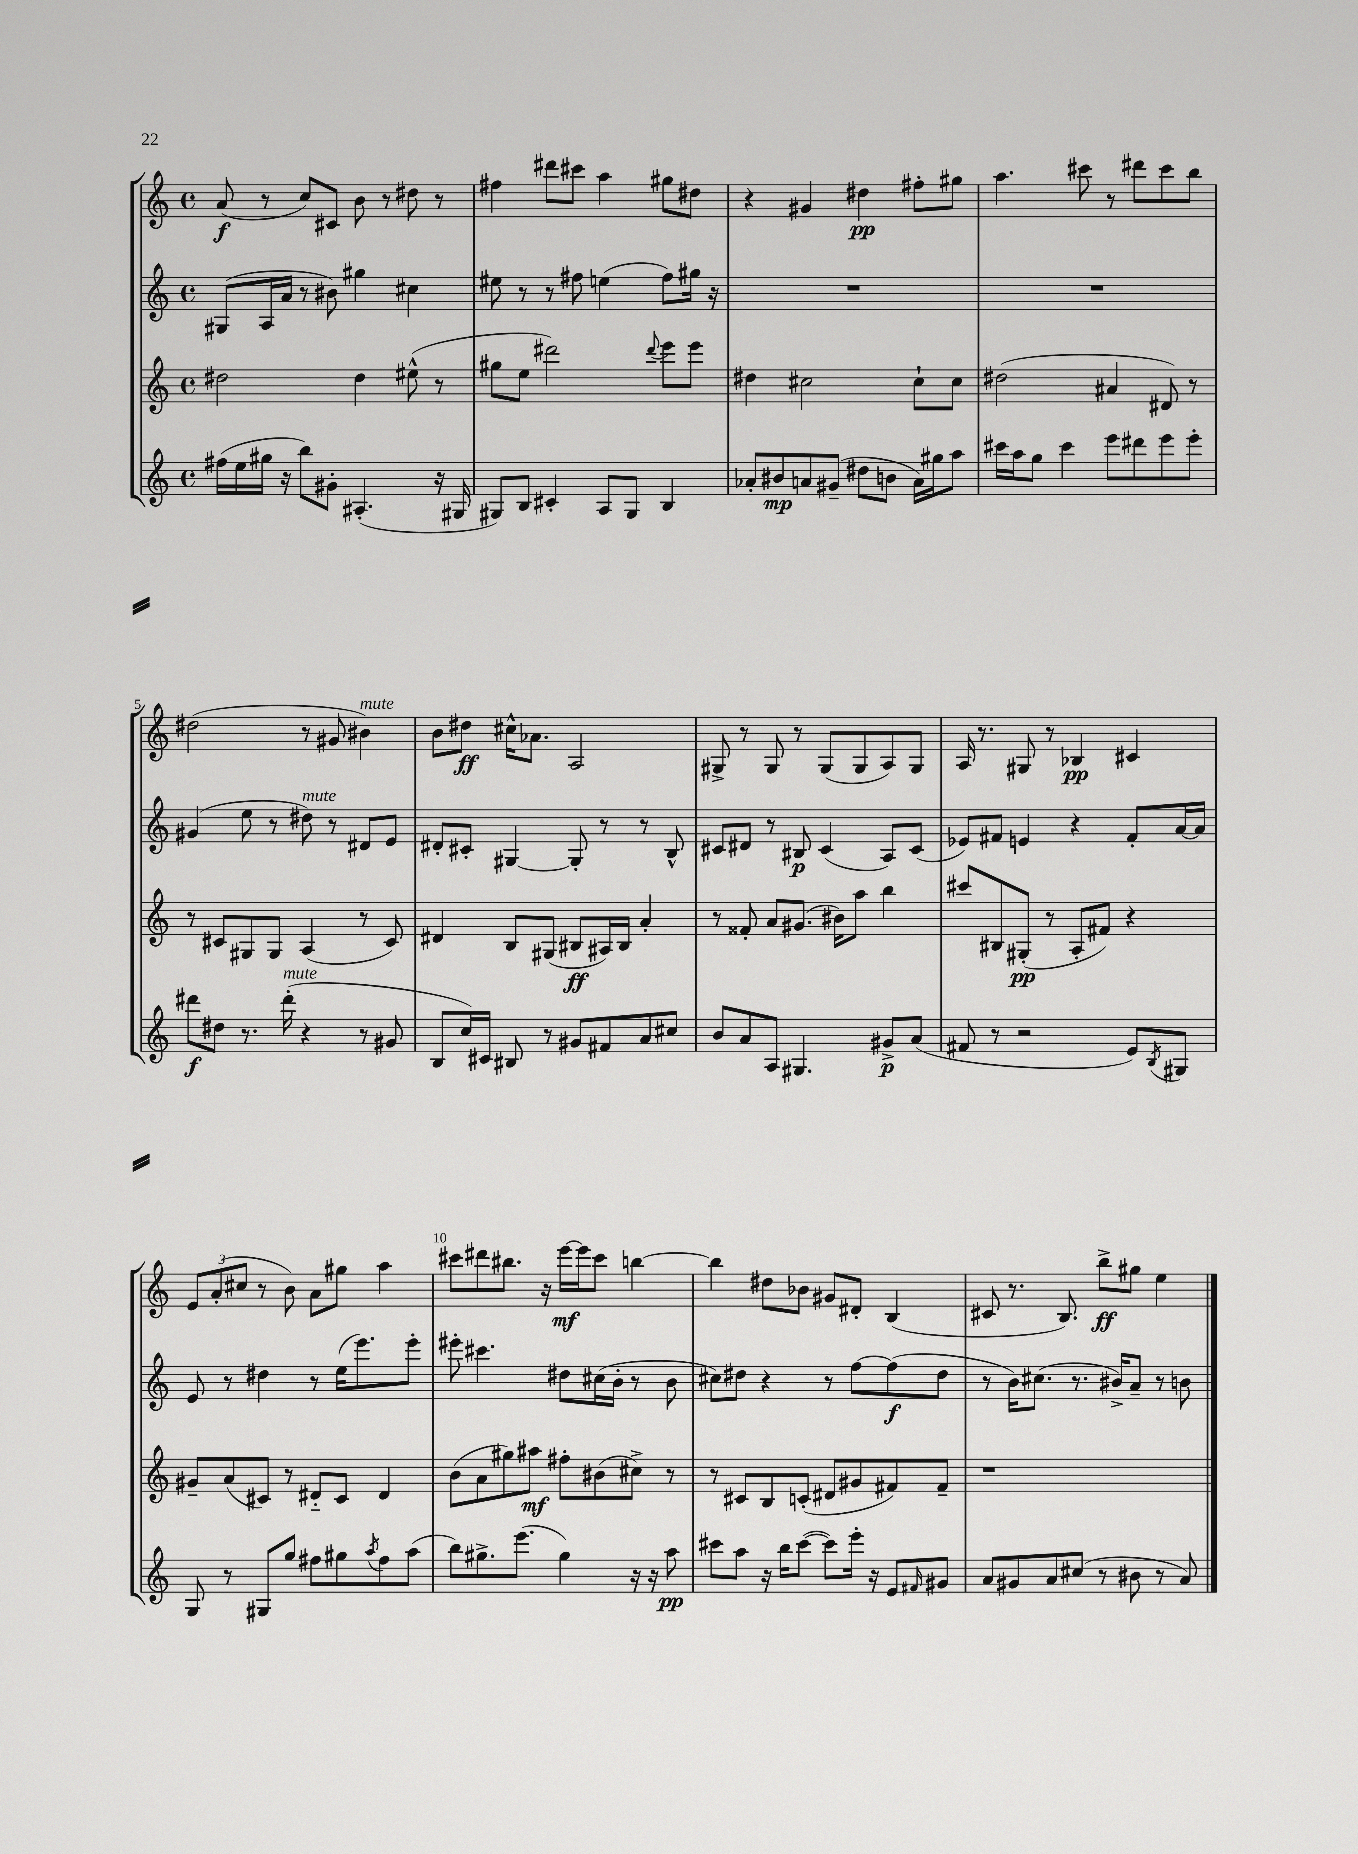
<<
\new StaffGroup <<
\new Staff = "s0" {
    \clef treble \key c \major \defaultTimeSignature \time 4/4
    a'8\f( r8 c''8) cis'8 b'8 r8 dis''8 r8 |
    fis''4 dis'''8 cis'''8 a''4 gis''8 dis''8 |
    r4 gis'4 dis''4\pp fis''8-. gis''8 |
    a''4. cis'''8 r8 dis'''8 cis'''8 b''8 |
    dis''2( r8 gis'8 bis'4^\markup { \italic "mute" }) |
    b'8 dis''8\ff cis''16-^ aes'8. a2 |
    gis8-> r8 gis8 r8 gis8( gis8 a8) gis8 |
    a16 r8. gis8 r8 bes4\pp cis'4 |
    \tuplet 3/2 { e'8 a'8-.( cis''8 } r8 b'8) a'8 gis''8 a''4 |
    cis'''8 dis'''8 bis''8. r16 e'''16~\mf e'''16 cis'''8 b''4~ |
    b''4 dis''8 bes'8 gis'8 dis'8-. b4( |
    cis'8 r8. b8.) b''8->\ff gis''8 e''4 \bar "|." |
}
\new Staff = "s1" {
    \clef treble \key c \major \defaultTimeSignature \time 4/4
    gis8( a16 a'16 r8 bis'8) gis''4 cis''4 |
    eis''8 r8 r8 fis''8 e''4( fis''8) gis''16 r16 |
    R1 |
    R1 |
    gis'4( e''8 r8 dis''8^\markup { \italic "mute" }) r8 dis'8 e'8 |
    dis'8-. cis'8-. gis4~ gis8-. r8 r8 b8-^ |
    cis'8 dis'8 r8 bis8\p cis'4( a8) cis'8( |
    ees'8) fis'8 e'4 r4 fis'8-. a'16~ a'16 |
    e'8 r8 dis''4 r8 e''16( e'''8.) e'''8-. |
    eis'''8-. cis'''4. dis''8 cis''16( b'16-. r8 b'8 |
    cis''8) dis''8 r4 r8 f''8~ f''8\f( dis''8 |
    r8 b'16) cis''8.( r8. bis'16->) a'8-- r8 b'8 \bar "|." |
}
\new Staff = "s2" {
    \clef treble \key c \major \defaultTimeSignature \time 4/4
    dis''2 dis''4 eis''8-^( r8 |
    gis''8 e''8 dis'''2) \appoggiatura { dis'''8 } e'''8 e'''8 |
    dis''4 cis''2 cis''8-! cis''8 |
    dis''2( ais'4 dis'8) r8 |
    r8 cis'8 gis8 gis8 a4( r8 cis'8) |
    dis'4 b8 gis8( bis8\ff ais16) bis16 a'4-. |
    r8 fisis'8-. a'8 gis'8.( bis'16) a''8 b''4 |
    cis'''8 bis8 gis8-.\pp( r8 a8-. fis'8) r4 |
    gis'8-- a'8( cis'8) r8 dis'8-_ cis'8 dis'4 |
    b'8( a'8 gis''8) ais''8\mf fis''8-. bis'8( cis''8->) r8 |
    r8 cis'8 b8 c'8-.( dis'8 gis'8 fis'8) fis'8-- |
    r1 \bar "|." |
}
\new Staff = "s3" {
    \clef treble \key c \major \defaultTimeSignature \time 4/4
    fis''16( e''16 gis''16 r16 b''8) gis'8-. ais4.-.( r16 gis16 |
    gis8) b8 cis'4-. a8 gis8 b4 |
    aes'8-. bis'8\mp a'8 gis'8--( dis''8 b'8 a'16) gis''16 a''8 |
    cis'''16 a''16 g''8 cis'''4 e'''8 dis'''8 e'''8 e'''8-. |
    dis'''8\f dis''8 r8. dis'''16-.^\markup { \italic "mute" }( r4 r8 gis'8 |
    b8 c''16) cis'16 bis8 r8 gis'8 fis'8 a'8 cis''8 |
    b'8 a'8 a8 gis4. gis'8->\p a'8( |
    fis'8 r8 r2 e'8) \acciaccatura { b8 } gis8 |
    g8 r8 gis8 g''8 fis''8 gis''8 \acciaccatura { a''8 } fis''8 a''8( |
    b''8) gis''8.-> e'''8.( gis''4) r16 r16 a''8\pp |
    cis'''8 a''8 r16 b''16 cis'''8~( cis'''8) e'''16-. r16 e'8 \grace { fis'16 } gis'8 |
    a'8 gis'8 a'8 cis''8( r8 bis'8 r8 a'8) \bar "|." |
}
>>
>>
\layout { \context { \Score \override BarNumber.break-visibility = ##(#f #t #t) barNumberVisibility = #(every-nth-bar-number-visible 5) } }
